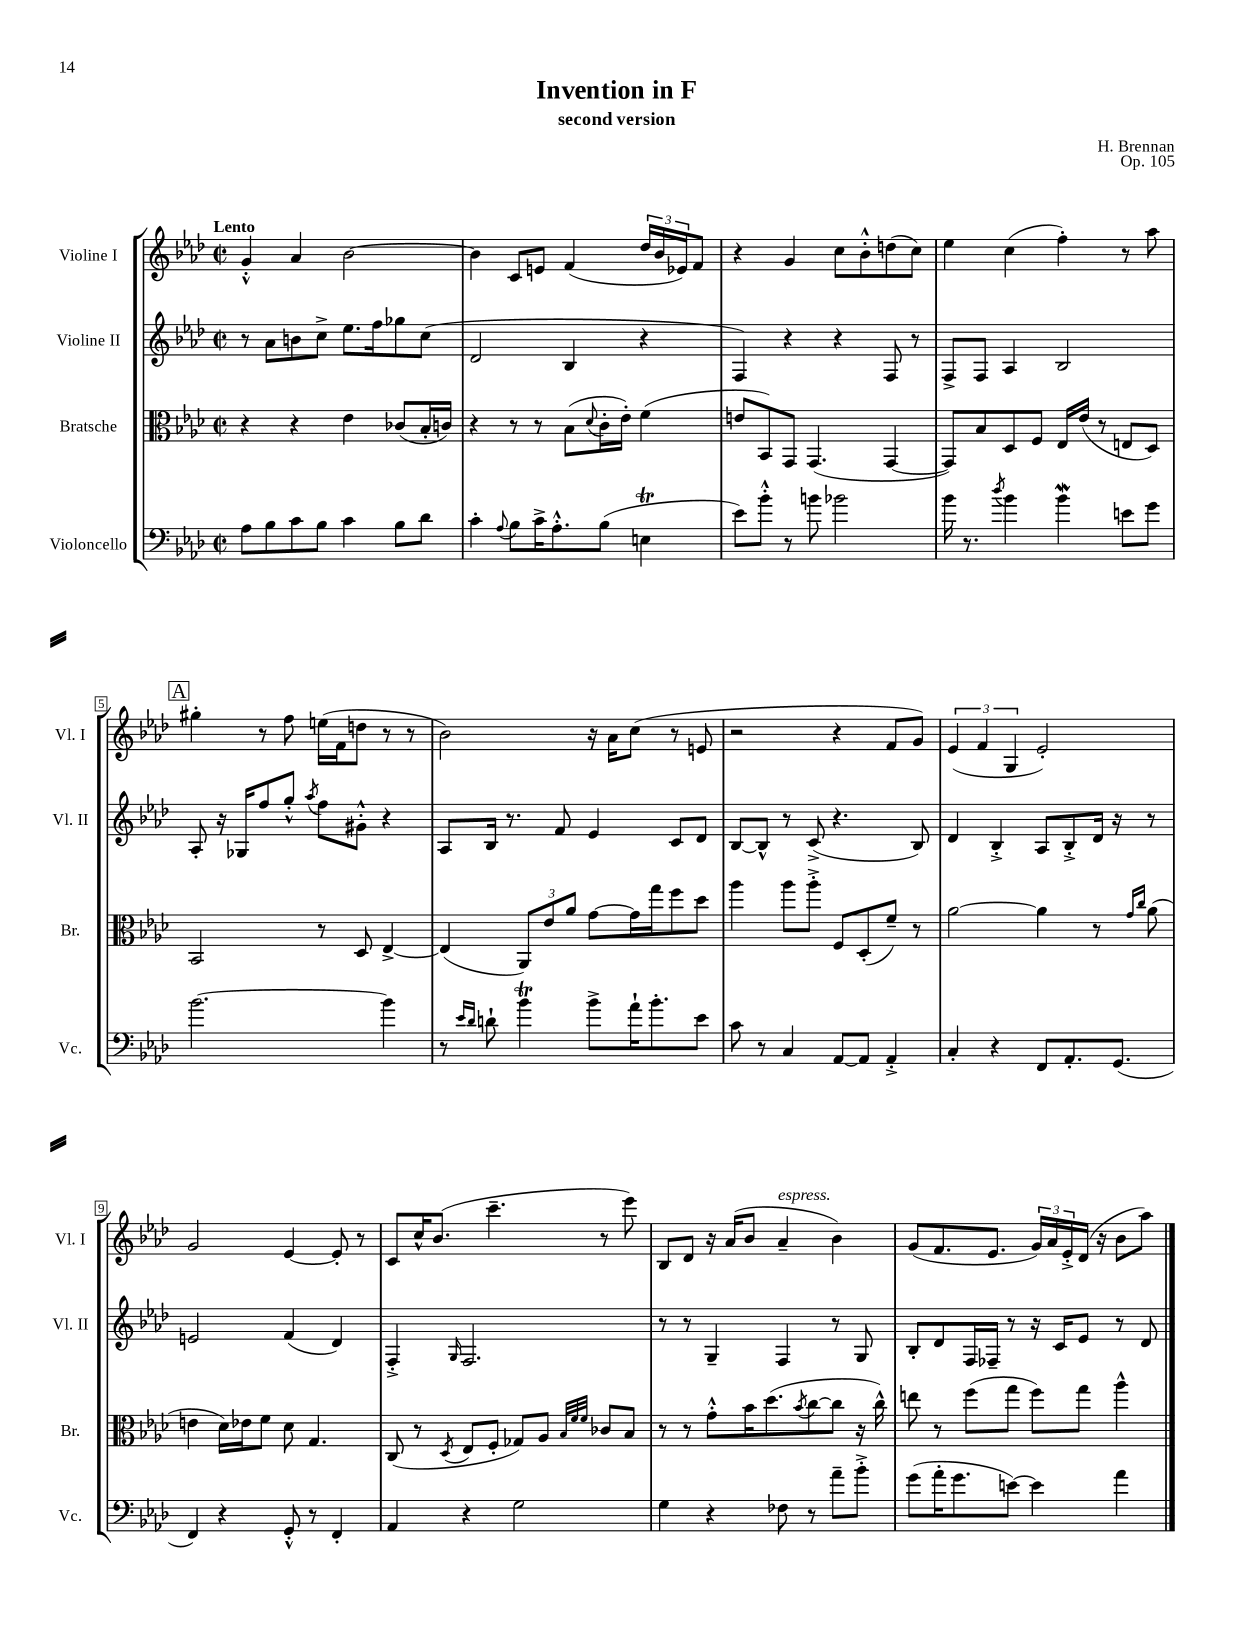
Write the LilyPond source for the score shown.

\header { title = "Invention in F" composer = "H. Brennan" subtitle = "second version" opus = "Op. 105" }
<<
\new StaffGroup <<
\new Staff = "s0" \with { instrumentName = "Violine I" shortInstrumentName = "Vl. I" } {
    \clef treble \key aes \major \defaultTimeSignature \time 2/2 \tempo "Lento"
    g'4-.-^ aes'4 bes'2~ |
    bes'4 c'8 e'8 f'4( \tuplet 3/2 { des''16 bes'16 ees'16) } f'8 |
    r4 g'4 c''8 bes'8-.-^ d''8( c''8) |
    ees''4 c''4( f''4-.) r8 aes''8 |
    \mark \markup { \box "A" } gis''4-. r8 f''8 e''16( f'16 d''8 r8 r8 |
    bes'2) r16 aes'16 c''8( r8 e'8 |
    r2 r4 f'8 g'8) |
    \tuplet 3/2 { ees'4( f'4 g4 } ees'2-.) |
    g'2 ees'4~ ees'8-. r8 |
    c'8 c''16-^ bes'8.( c'''4.-- r8 ees'''8) |
    bes8 des'8 r16 aes'16( bes'8 aes'4--^\markup { \italic "espress." } bes'4) |
    g'8( f'8. ees'8. \tuplet 3/2 { g'16) aes'16 ees'16-.-> } des'16( r16 bes'8 aes''8) \bar "|." |
}
\new Staff = "s1" \with { instrumentName = "Violine II" shortInstrumentName = "Vl. II" } {
    \clef treble \key aes \major \defaultTimeSignature \time 2/2
    r8 aes'8 b'8 c''8-> ees''8. f''16 ges''8 c''8( |
    des'2 bes4 r4 |
    f4) r4 r4 f8 r8 |
    f8-> f8 aes4 bes2 |
    \mark \markup { \box "A" } aes8-. r16 ges16 f''8 g''8-.-^ \acciaccatura { aes''8 } f''8 gis'8-.-^ r4 |
    aes8 bes16 r8. f'8 ees'4 c'8 des'8 |
    bes8~ bes8-^ r8 c'8->( r4. bes8) |
    des'4 bes4-.-> aes8 bes8-.-> des'16 r16 r8 |
    e'2 f'4( des'4) |
    f4-.-> \grace { g16 } f2. |
    r8 r8 g4-- f4 r8 g8 |
    bes8-. des'8 f16 fes16-- r8 r16 c'16 ees'8 r8 des'8 \bar "|." |
}
\new Staff = "s2" \with { instrumentName = "Bratsche" shortInstrumentName = "Br." } {
    \clef alto \key aes \major \defaultTimeSignature \time 2/2
    r4 r4 ees'4 ces'8( bes16-. c'16) |
    r4 r8 r8 bes8( \appoggiatura { des'8 } c'16-. ees'16-.) f'4( |
    e'8 bes,8) g,8 g,4.( g,4~ |
    g,8) bes8 des8 f8 ees16 ees'16( r8 e8 des8) |
    \mark \markup { \box "A" } bes,2 r8 des8 ees4~-> |
    ees4( \tuplet 3/2 { aes,8) ees'8 aes'8 } g'8~ g'16 g''16 f''8 des''8 |
    aes''4 aes''8 aes''8-.-> f8 des8-.( f'8--) r8 |
    aes'2~ aes'4 r8 \grace { g'16 c''16 } aes'8( |
    e'4 des'16) ees'16 f'8 des'8 g4. |
    c8( r8 \acciaccatura { des8 } ees8 f8-. ges8) aes8 \grace { bes32 f'32 f'32 } ces'8 bes8 |
    r8 r8 g'8-.-^ bes'16 des''8.( \acciaccatura { bes'8 } c''8~ c''8 r16 c''16-^) |
    e''8 r8 f''8( g''8 f''8) g''8 aes''4-^ \bar "|." |
}
\new Staff = "s3" \with { instrumentName = "Violoncello" shortInstrumentName = "Vc." } {
    \clef bass \key aes \major \defaultTimeSignature \time 2/2
    aes8 bes8 c'8 bes8 c'4 bes8 des'8 |
    c'4-. \appoggiatura { aes8 } bes8 c'16-> aes8.-.-^ bes8( e4\trill |
    ees'8) bes'8-.-^ r8 b'8 bes'2 |
    bes'16 r8. \acciaccatura { des''8 } bes'4 bes'4\mordent e'8 g'8 |
    \mark \markup { \box "A" } bes'2.~ bes'4 |
    r8 \grace { ees'16 des'16 } d'8-! bes'4\trill bes'8-> aes'16-! bes'8.-. ees'8 |
    c'8 r8 c4 aes,8~ aes,8 aes,4-.-> |
    c4-. r4 f,8 aes,8.-. g,8.( |
    f,4) r4 g,8-.-^ r8 f,4-. |
    aes,4 r4 g2 |
    g4 r4 fes8 r8 aes'8-- bes'8-.-> |
    g'8( aes'16-. g'8. e'8~) e'4 aes'4 \bar "|." |
}
>>
>>
\layout { \context { \Score \override BarNumber.stencil = #(make-stencil-boxer 0.1 0.3 ly:text-interface::print) } }
